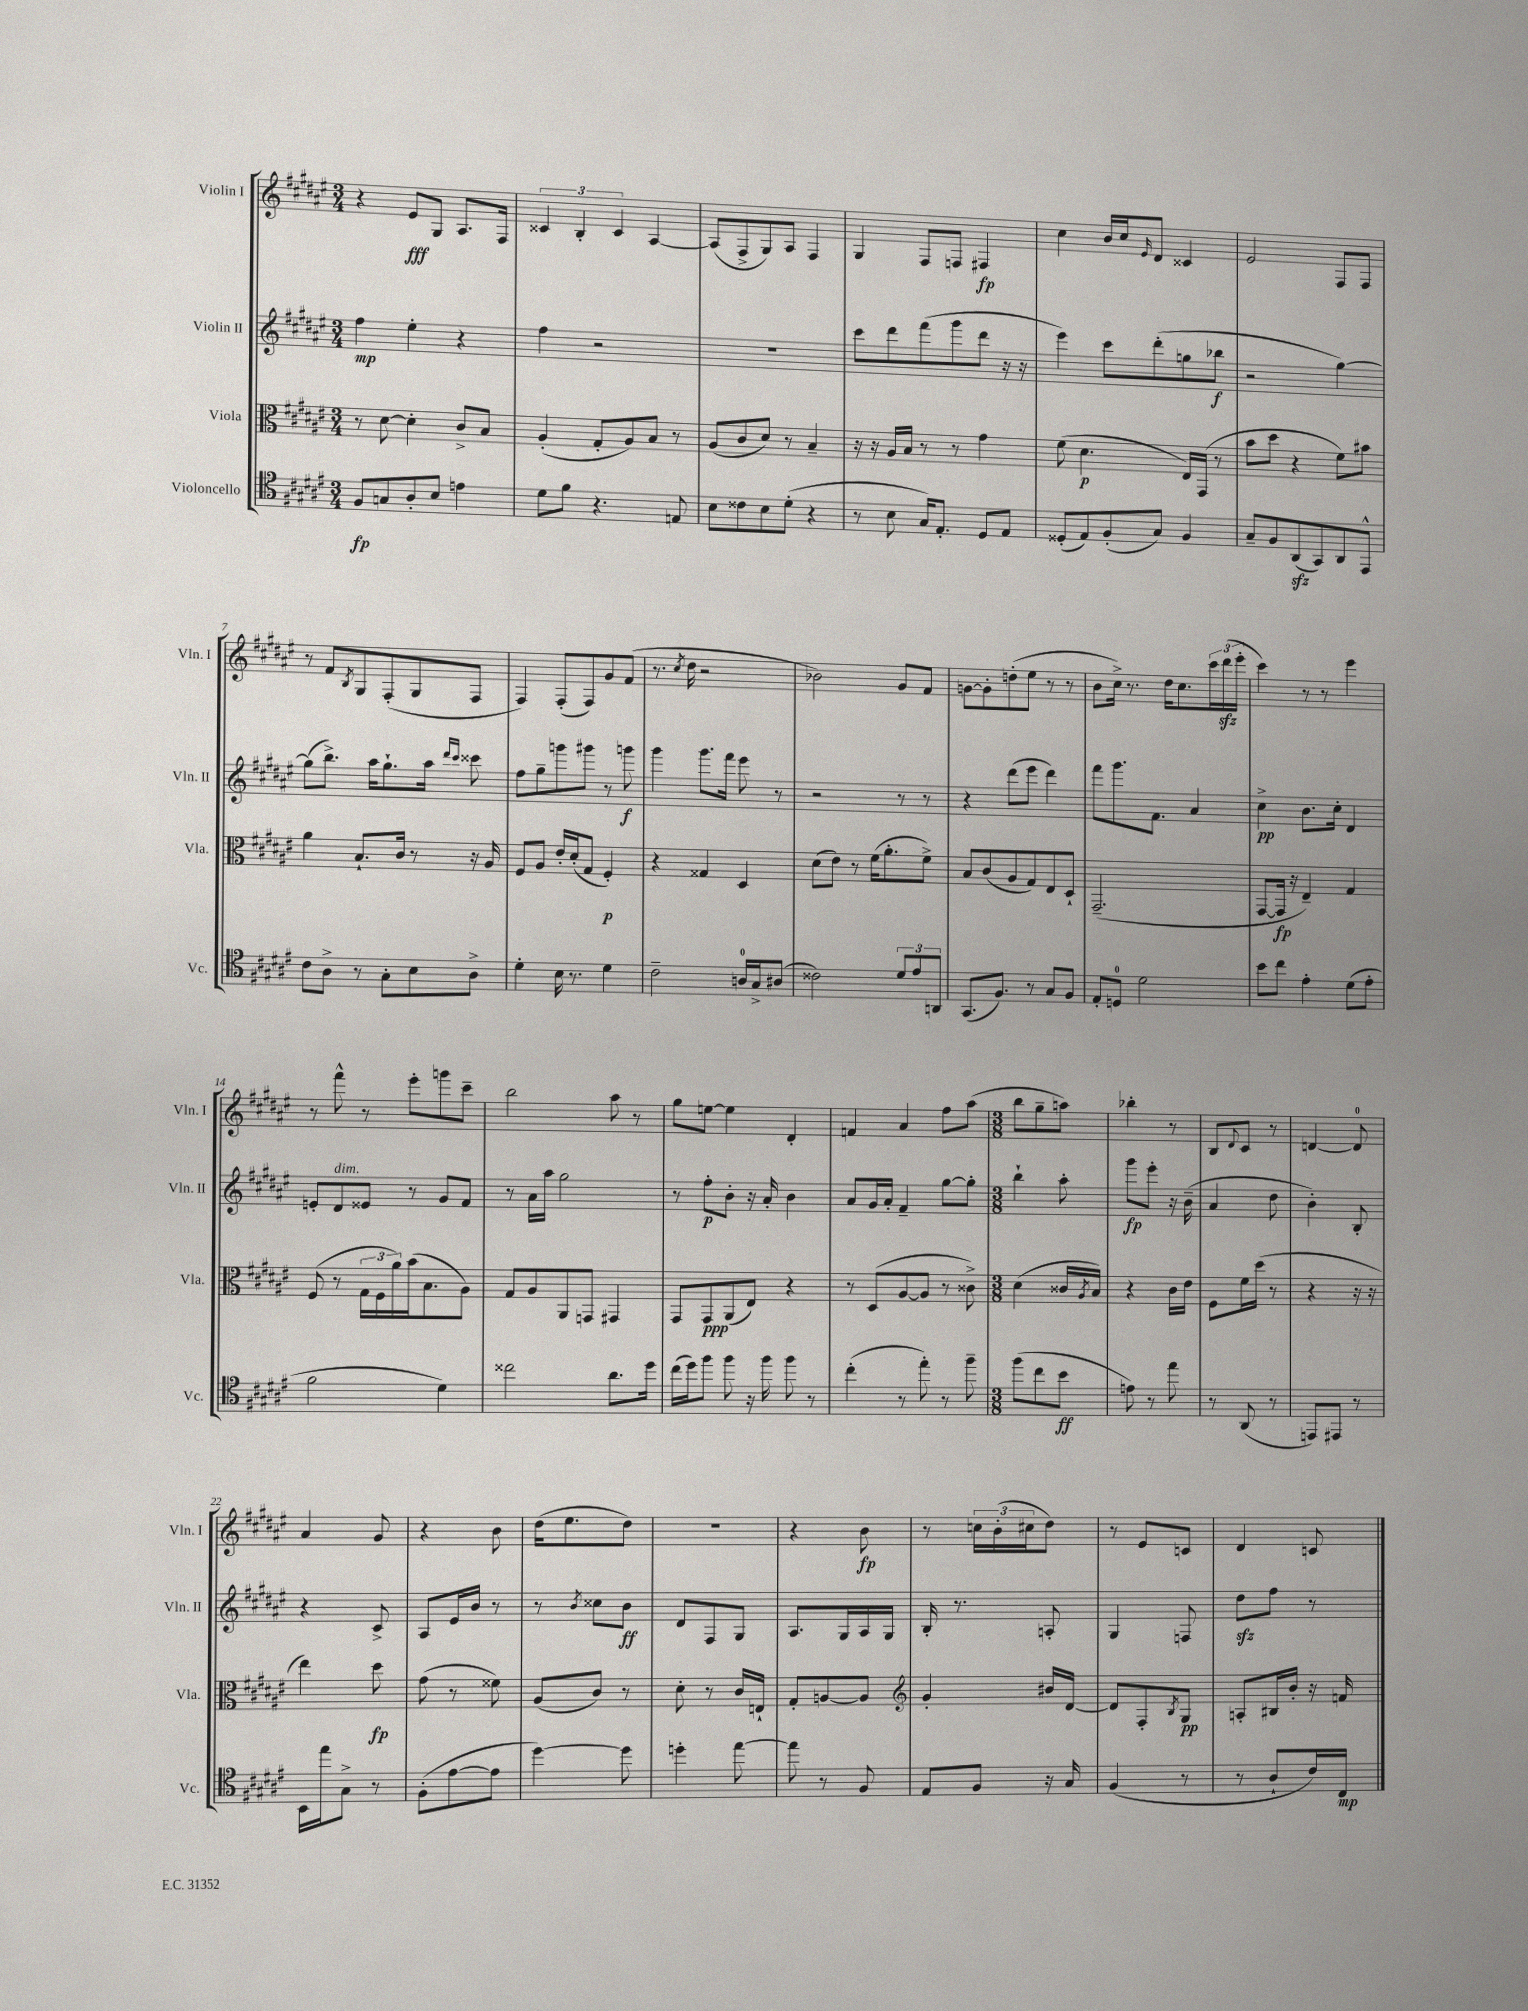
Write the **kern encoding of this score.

**kern	**kern	**kern	**kern
*staff4	*staff3	*staff2	*staff1
*clefC4	*clefC3	*clefG2	*clefG2
*k[f#c#g#d#a#e#]	*k[f#c#g#d#a#e#]	*k[f#c#g#d#a#e#]	*k[f#c#g#d#a#e#]
*M3/4	*M3/4	*M3/4	*M3/4
8F#	8r	4ff#	4r
8G	[8d#	.	.
8A#'	4d#']	4ee#'	8e#
8B	.	.	8G#
4e	8c#^	4r	8.A#
.	8B	.	.
.	.	.	16F#
=	=	=	=
8d#	(4A#'	4ff#	6c##
8f#	.	.	.
.	.	.	6B'
4.r	8G#'	2r	.
.	.	.	6c##
.	8A#)	.	.
.	8B	.	[4A#
8E	8r	.	.
=	=	=	=
8B	(8A#	2.r	(8A#]
8c##	8c#	.	8F#^
8B	8d#)	.	8G#)
(8d#'	8r	.	8A#
4r	4B~	.	4F#
=	=	=	=
8r	16r	8ccc#	4G#
.	16r	.	.
8B	16A#	8ddd#	.
.	16B	.	.
16G#)	8r	(8fff#	8F#
8.E#'	.	.	.
.	8r	8ggg#	8F
8D#	4g#	8ddd#	4F#
8E#	.	16r	.
.	.	16r	.
=	=	=	=
(8D##'	(8f#	4eee#)	4cc#
8E#)	4.d#	.	.
(8F#'	.	8ccc#	16b
.	.	.	16cc#
.	.	.	16qqe#
8G#)	.	(8ddd#'	8d#
4F#	16E#)	8gg	4c##
.	(16GG#	.	.
.	8r	8bb-	.
=	=	=	=
8G#~	8b	2r	2e#
8F#	8dd#	.	.
(8AA#	4r	.	.
8GG#)	.	.	.
8AA#	8f#)	[4gg#)	8F#
8EE#^^	8b#	.	8F#
=	=	=	=
8c#	4a#	(8gg#]	8r
8A#^	.	8.bb^)	8f#
.	.	.	8qB
8r	8.B`	.	8G#
.	.	16aa#	.
8G#'	.	8.gg#`	(8F#'
.	16c#	.	.
8B	8r	.	8G#
.	.	16aa#	.
.	.	16qqddd#	.
.	.	16qqccc#	.
8A#^	16r	8ccc##	8F#
.	16A#	.	.
=	=	=	=
4d#'	8F#	8ff#	4F#)
.	8A#	8gg#~	.
16B	16e#'	8ggg	(8F#'
8.r	(16d#'	.	.
.	8G#	8ggg#	8F#)
4d#	4F#')	8r	8g#
.	.	8ggg	(8f#
=	=	=	=
2c#~	4r	4ggg#	8.r
.	.	.	8qcc#
.	.	.	16dd#
.	4G##	8.ggg#	2r
.	.	16fff#	.
16A	4D#	8eee#	.
16G#^	.	.	.
(8A#	.	8r	.
=	=	=	=
2c##)	(8d#	2r	2b-)
.	8e#)	.	.
.	8r	.	.
.	(16f#	.	.
.	8.a#'	.	.
12d#	.	8r	8g#
12e#	.	.	.
.	8f#^)	8r	8f#
12AA	.	.	.
=	=	=	=
(8.GG#	8B	4r	[8g
.	(8c#	.	8g']
8.F#)	.	.	.
.	8A#	(8ddd#	(8dd'
8r	8G#)	8eee#	8ee#
8G#	8E#	4ddd#)	8r
8F#	8D#`	.	8r
=	=	=	=
8E#'	(2.GG#~	8fff#	8b
8D	.	8.ggg#	16cc#^)
.	.	.	8.r
2d#	.	.	.
.	.	8.f#	.
.	.	.	16dd#
.	.	.	8.cc#
.	.	4a#	.
.	.	.	24ccc#
.	.	.	(24ddd#
.	.	.	24eee#'
=	=	=	=
8b	[8GG#	4cc#^	4ccc#)
8cc#	16GG#]	.	.
.	16r	.	.
4e#'	4E#~)	8.b	8r
.	.	.	8r
.	.	16cc#'	.
(8d#	4G#	4d#	4eee#
8e#'	.	.	.
=	=	=	=
2f#	(8F#	8e'	8r
.	8r	8d#	8fff#^^
.	24G#	8e##	8r
.	24F#	.	.
.	24a#)	.	.
.	(16b	8r	8eee#'
.	8.B	.	.
4d#)	.	8g#	8ggg
.	8A#)	8f#	8ccc#~
=	=	=	=
2cc##	8G#	8r	2bb
.	8A#	16a#	.
.	.	16aa#	.
.	8AA#	2gg#	.
.	8GG	.	.
8.a#	4GG#	.	8aa#
.	.	.	8r
16dd#	.	.	.
=	=	=	=
(16cc#	8GG#	8r	8gg#
16dd#)	.	.	.
8ff#	8GG#	8ff#'	[8ee
8ff#	(8AA#	8b'	4ee]
16r	8E#)	16r	.
16ff#	.	16a#'	.
8ff#	4r	4b	4d#'
8r	.	.	.
=	=	=	=
(4cc#'	8r	8a#	4f
.	(8D#	16g#	.
.	.	16a#'	.
8r	[8A#	4f#~	4a#
8ee#')	8A#]	.	.
8r	8r	[8gg#	8ff#
8ff#~	8c##^)	8gg#']	(8aa#
=	=	=	=
*M3/8	*M3/8	*M3/8	*M3/8
(8ff#	(4d#	4bb`	8bb
8cc#	.	.	8gg#~
8b	16c##	8aa#'	8aa)
.	8qA#	.	.
.	16B)	.	.
=	=	=	=
8e)	4r	8ggg#	4bb-'
8r	.	8eee#'	.
8ee#	16c#	16r	8r
.	16e#	(16b~	.
=	=	=	=
8r	8F#	4a#	8B
.	.	.	8qqd#
(8AA#	16f#	.	8c#
.	(16dd#	.	.
8r	8r	8dd#	8r
=	=	=	=
8EE)	4r	4b')	[4d
8EE#	.	.	.
8r	16r	8B'	8d]
.	16r	.	.
=	=	=	=
16BB	4ee#)	4r	4a#
16ee#	.	.	.
8G#^	.	.	.
8r	8dd#	8c#^	8g#
=	=	=	=
(8F#'	(8g#	8A#	4r
[8e#	8r	16e#	.
.	.	16b	.
8e#]	8f##)	8r	8b
=	=	=	=
[4dd#)	(8A#	8r	(16dd#
.	.	.	8.ee#
.	.	8qb	.
.	8c#)	8cc##	.
8dd#]	8r	8b	8dd#)
=	=	=	=
4dd'	8d#'	8d#	4.r
.	8r	8F#	.
[8ee#	16c#	8G#	.
.	16E`	.	.
=	=	=	=
8ee#]	8G#'	8.A#	4r
8r	[8A	.	.
.	.	16G#	.
8F#	8A]	16A#	8b
.	.	16G#	.
=	=	=	=
*	*clefG2	*	*
8E#	4g#'	16B'	8r
.	.	8.r	.
8F#	.	.	24cc
.	.	.	(24b'
.	.	.	24cc#
16r	16b#	8A'	8dd#)
16G#	[16d#	.	.
=	=	=	=
(4F#	8d#]	4G#	8r
.	8F#'	.	8e#
.	8qB	.	.
8r	8G#	8F	8c
=	=	=	=
8r	8A'	8dd#	4d#
8A#`	16B#	8ff#	.
.	16b'	.	.
16c#)	16r	8r	8c
16C#	16f	.	.
==	==	==	==
*-	*-	*-	*-
